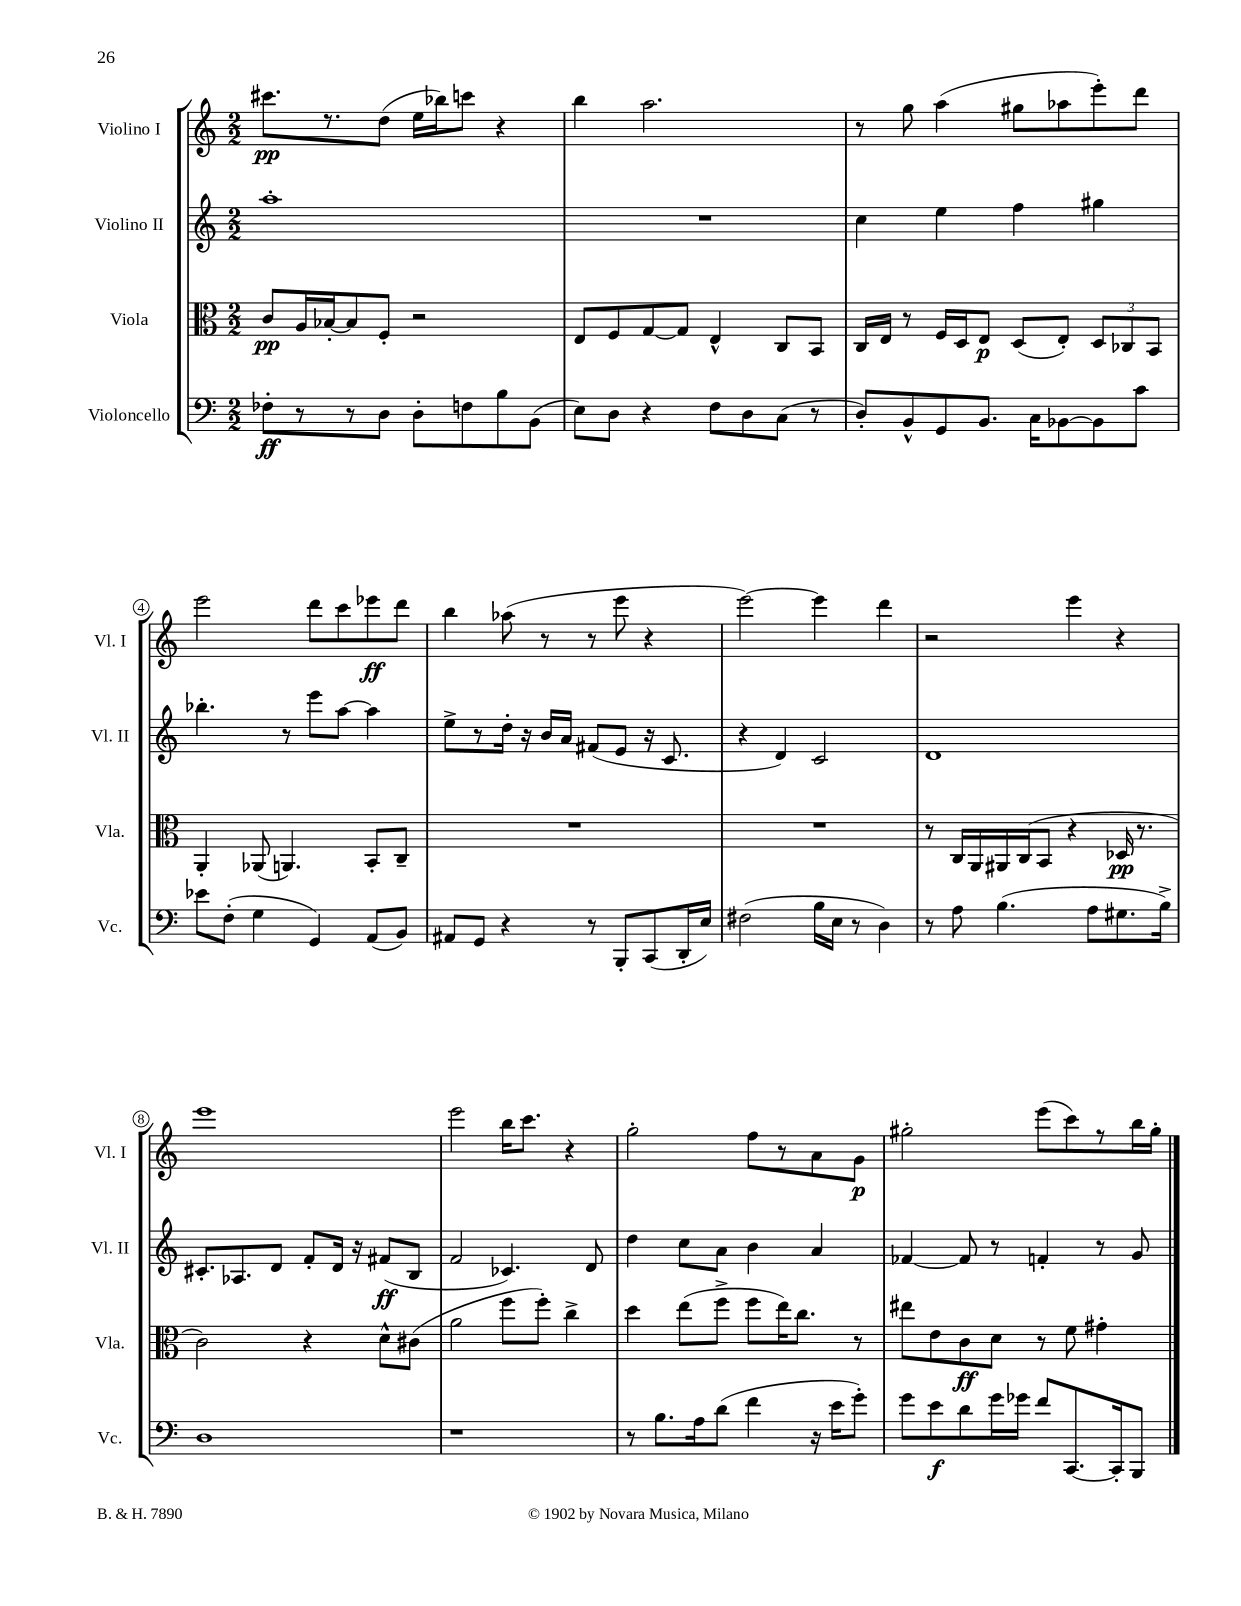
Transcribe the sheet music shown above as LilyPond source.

<<
\new StaffGroup <<
\new Staff = "s0" \with { instrumentName = "Violino I" shortInstrumentName = "Vl. I" } {
    \clef treble \key c \major \numericTimeSignature \time 2/2
    \autoBeamOff cis'''8.[\pp r8. d''8]( e''16[ bes''16) c'''8] r4 |
    b''4 a''2. |
    r8 g''8 a''4( gis''8[ aes''8 e'''8-.) d'''8] |
    e'''2 d'''8[ c'''8 ees'''8\ff d'''8] |
    b''4 aes''8( r8 r8 e'''8 r4 |
    e'''2~) e'''4 d'''4 |
    r2 e'''4 r4 |
    e'''1 |
    e'''2 b''16[ c'''8.] r4 |
    g''2-. f''8[ r8 a'8 g'8]\p |
    gis''2-. e'''8[( c'''8) r8 b''16 gis''16]-. \bar "|." |
}
\new Staff = "s1" \with { instrumentName = "Violino II" shortInstrumentName = "Vl. II" } {
    \clef treble \key c \major \numericTimeSignature \time 2/2
    \autoBeamOff a''1-. |
    R1 |
    c''4 e''4 f''4 gis''4 |
    bes''4.-. r8 e'''8[ a''8]~ a''4 |
    e''8[-> r8 d''16]-. r16 b'16[ a'16] fis'8[( e'8] r16 c'8. |
    r4 d'4) c'2 |
    d'1 |
    cis'8.[-. aes8. d'8] f'8[-. d'16] r16 fis'8[\ff( b8] |
    f'2 ces'4.) d'8 |
    d''4 c''8[ a'8] b'4 a'4 |
    fes'4~ fes'8 r8 f'4-. r8 g'8 \bar "|." |
}
\new Staff = "s2" \with { instrumentName = "Viola" shortInstrumentName = "Vla." } {
    \clef alto \key c \major \numericTimeSignature \time 2/2
    \autoBeamOff c'8[\pp a16 bes16~-. bes8 f8]-. r2 |
    e8[ f8 g8~ g8] e4-^ c8[ b,8] |
    c16[ e16] r8 f16[ d16 e8]\p d8[( e8]-.) \tuplet 3/2 { d8[ ces8 b,8] } |
    a,4-. aes,8( a,4.) b,8[-. c8]-- |
    R1 |
    R1 |
    r8 c16[ a,16 ais,16 c16( b,8] r4 des16\pp r8. |
    c'2) r4 d'8[-^ cis'8]( |
    a'2 f''8[ f''8]-.) c''4-> |
    d''4 e''8[( f''8]-> f''8[ e''16) c''8.] r8 |
    eis''8[ e'8 c'8\ff d'8] r8 f'8 gis'4-. \bar "|." |
}
\new Staff = "s3" \with { instrumentName = "Violoncello" shortInstrumentName = "Vc." } {
    \clef bass \key c \major \numericTimeSignature \time 2/2
    \autoBeamOff fes8[-.\ff r8 r8 d8] d8[-. f8 b8 b,8]( |
    e8[) d8] r4 f8[ d8 c8]( r8 |
    d8[-.) b,8-^ g,8 b,8.] c16[ bes,8~ bes,8 c'8] |
    ees'8[ f8]-.( g4 g,4) a,8[( b,8]) |
    ais,8[ g,8] r4 r8 b,,8[-. c,8( d,16-. e16]) |
    fis2( b16[ e16] r8 d4) |
    r8 a8 b4.( a8[ gis8. b16]->) |
    d1 |
    r1 |
    r8 b8.[ a16 d'8]( f'4 r16 e'16[ g'8]-.) |
    g'8[ e'8\f d'8 g'16 ges'16] f'8[ c,8.~ c,16-. b,,8] \bar "|." |
}
>>
>>
\layout { \context { \Score \override BarNumber.stencil = #(make-stencil-circler 0.1 0.3 ly:text-interface::print) } }
